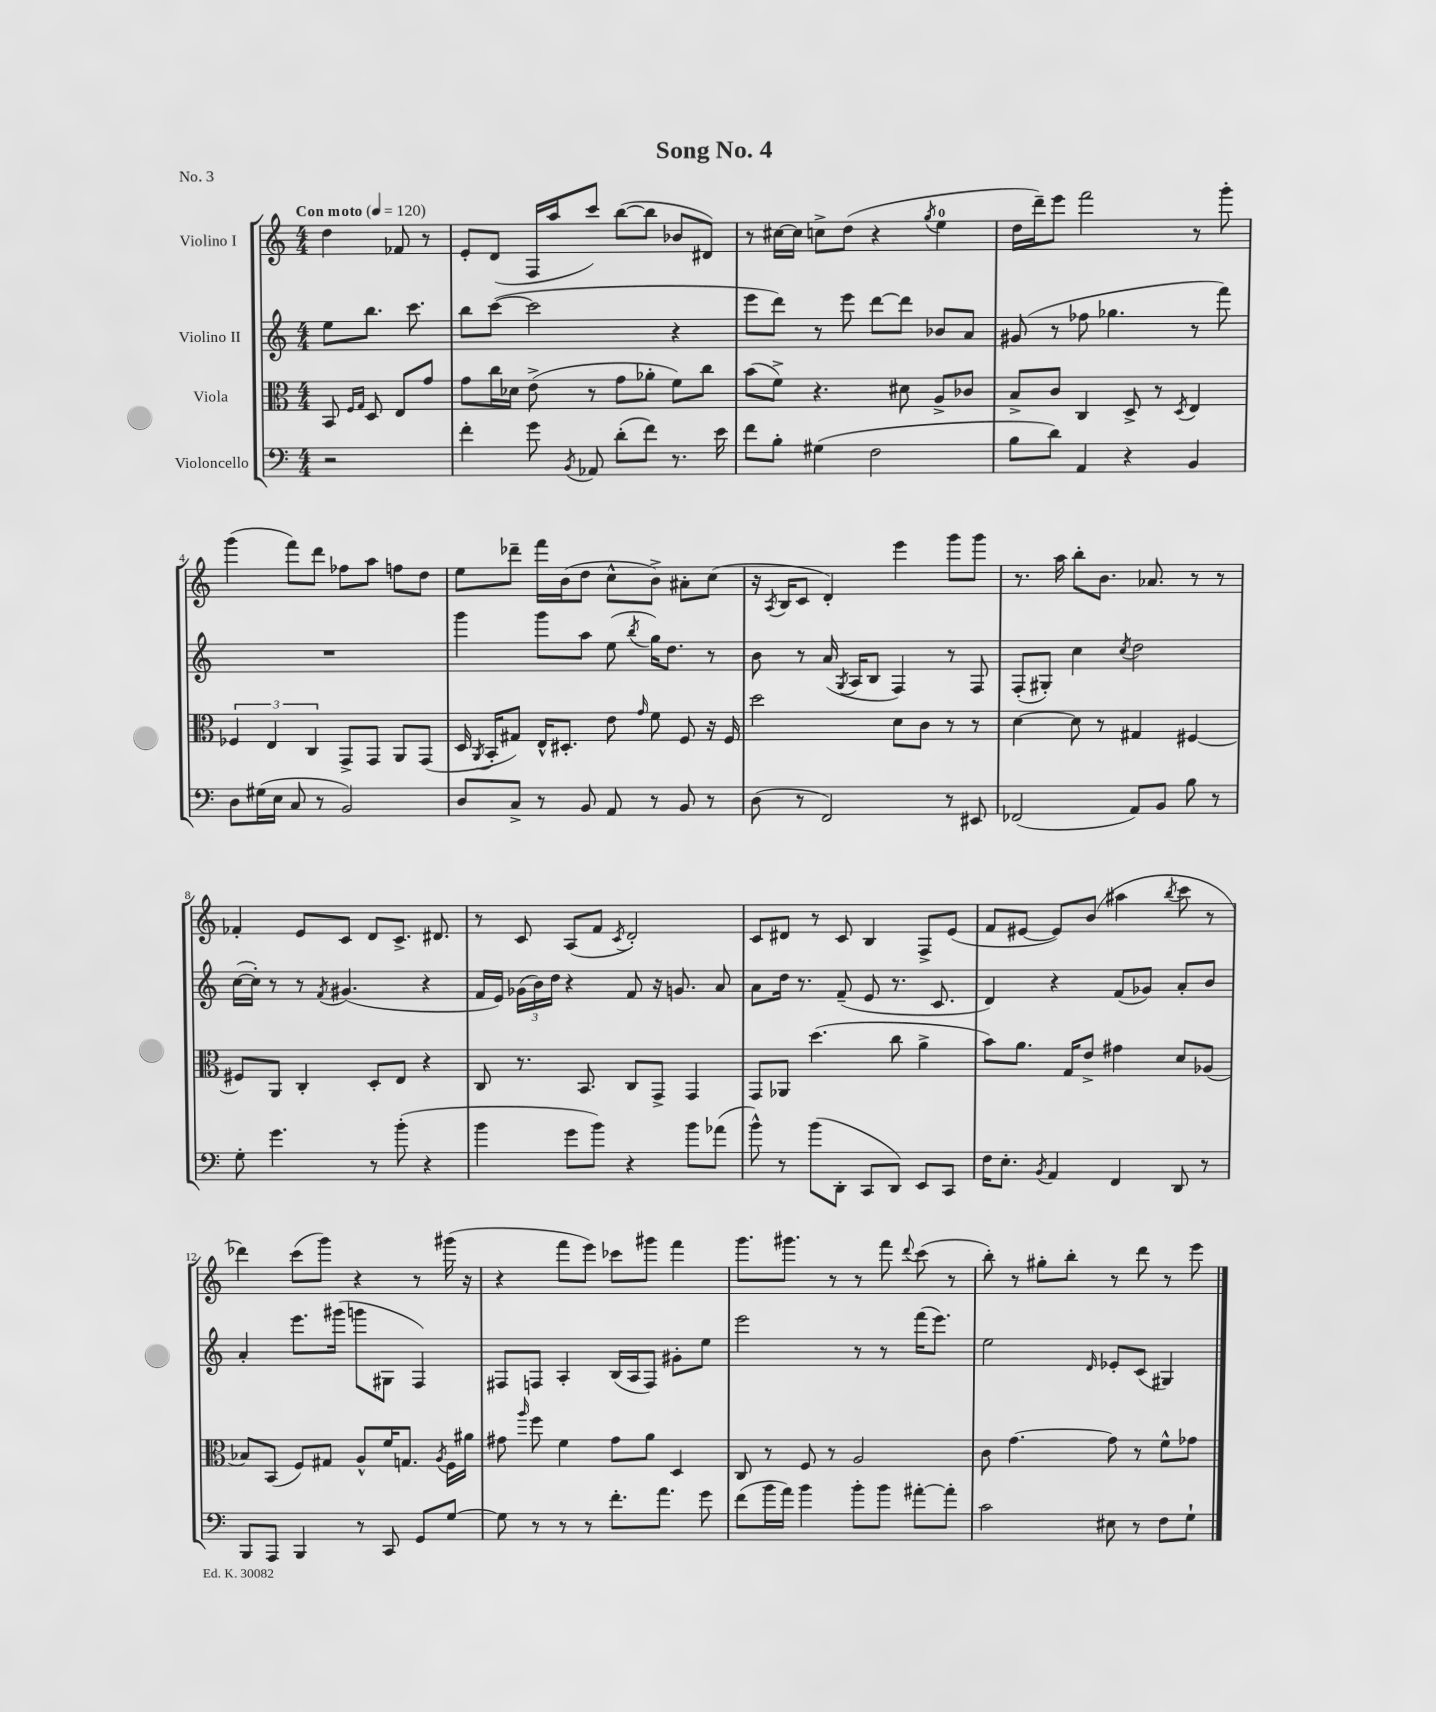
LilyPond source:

\header { title = "Song No. 4" piece = "No. 3" }
<<
\new StaffGroup <<
\new Staff = "s0" \with { instrumentName = "Violino I" } {
    \clef treble \key c \major \numericTimeSignature \time 4/4 \partial 2 \tempo "Con moto" 4 = 120
    \autoBeamOff d''4 fes'8 r8 |
    e'8[-. d'8]( f16[ a''16 c'''8]) b''8[~( b''8] bes'8[ dis'8]) |
    r8 cis''16[~ cis''16] c''8[-> d''8]( r4 \acciaccatura { g''8 } e''4-0 |
    d''16[ d'''16--) e'''8] f'''2 r8 g'''8-. |
    g'''4( f'''8[) d'''8] fes''8[ a''8] f''8[ d''8] |
    e''8[ des'''8]-- f'''16[ b'16( d''8] c''8[-^ b'8]->) ais'8[-. c''8]( |
    r16 \acciaccatura { a8 } b16[ c'8] d'4-.) e'''4 g'''8[ g'''8] |
    r8. a''16 b''8[-. b'8.] aes'8. r8 r8 |
    fes'4-. e'8[ c'8] d'8[ c'8.]-> dis'8. |
    r8 c'8 a8[( f'8] \acciaccatura { c'8 } d'2-.) |
    c'8[ dis'8] r8 c'8 b4 f8[-> e'8]( |
    f'8[ eis'8]~ eis'8[) b'8]( ais''4 \acciaccatura { b''8 } c'''8 r8 |
    des'''4) c'''8[( g'''8]) r4 r8 gis'''16( r16 |
    r4 f'''8[ e'''8]) ces'''8[ gis'''8] f'''4 |
    g'''8.[ gis'''8.] r8 r8 f'''8 \appoggiatura { d'''8 } c'''8( r8 |
    b''8-.) r8 gis''8[-. b''8]-. r8 d'''8 r8 e'''8 \bar "|." |
}
\new Staff = "s1" \with { instrumentName = "Violino II" } {
    \clef treble \key c \major \numericTimeSignature \time 4/4 \partial 2
    \autoBeamOff e''8[ b''8.] c'''8. |
    b''8[ c'''8]~( c'''2 r4 |
    e'''8[ d'''8]) r8 e'''8 d'''8[~ d'''8] bes'8[ a'8] |
    gis'8( r8 fes''8 ges''4. r8 f'''8) |
    R1 |
    g'''4 g'''8[ a''8] e''8( \acciaccatura { b''8 } g''16[) d''8.] r8 |
    b'8 r8 a'16( \acciaccatura { g8 } a16[ b8] f4) r8 f8 |
    f8[-.( gis8]-.) c''4 \acciaccatura { c''8 } d''2 |
    c''16[~( c''16]-.) r8 r8 \acciaccatura { f'8 } gis'4.( r4 |
    f'16[ e'16]) \tuplet 3/2 { ges'16[( b'16) d''16] } r4 f'8 r16 g'8. a'8 |
    a'8[ d''16] r8. f'8--( e'8 r8. c'8. |
    d'4) r4 f'8[( ges'8]) a'8[-. b'8] |
    a'4-. e'''8.[ gis'''16]( g'''8[ gis8] f4) |
    fis8[ f8] a4-. b16[( a16 f8]) gis'8[-. e''8] |
    e'''2 r8 r8 f'''16[( e'''8.]) |
    e''2 \grace { d'16 } ees'8[-. c'8]( gis4) \bar "|." |
}
\new Staff = "s2" \with { instrumentName = "Viola" } {
    \clef alto \key c \major \numericTimeSignature \time 4/4 \partial 2
    \autoBeamOff b,8 \grace { f16[ g16] } d8 e8[ g'8] |
    g'8[ c''16 des'16] e'8->( r8 g'8[ aes'8]-. f'8[) c''8] |
    b'8[( f'8]->) r4. dis'8 a8[-> ces'8] |
    b8[-> c'8] c4 d8-> r8 \acciaccatura { d8 } e4 |
    \tuplet 3/2 { fes4 e4 c4 } g,8[-> g,8] a,8[ g,8]( |
    d16 \acciaccatura { a,8 } b,16[-. gis8]) e16[-^ dis8.]-. e'8 \grace { g'16 } f'8 f8 r16 f16 |
    d''2 d'8[ c'8] r8 r8 |
    d'4~ d'8 r8 gis4 fis4~ |
    fis8[ a,8] c4-. d8[-. e8] r4 |
    c8 r8. b,8. c8[ g,8]-> g,4 |
    g,8[ aes,8] d''4.( c''8 a'4-> |
    b'8[) a'8.] g16[ e'8]-> gis'4 d'8[ aes8]( |
    bes8[) b,8]( f8[) gis8] a8[-^ f'16 g8.] \acciaccatura { a8 } f16[ ais'16] |
    gis'8 \grace { a''16 } f''8 f'4 gis'8[ a'8] d4 |
    c8 r8 f8 r8 a2 |
    c'8 g'4.~ g'8 r8 f'8[-^ ges'8] \bar "|." |
}
\new Staff = "s3" \with { instrumentName = "Violoncello" } {
    \clef bass \key c \major \numericTimeSignature \time 4/4 \partial 2
    \autoBeamOff r2 |
    f'4-. g'8 \acciaccatura { b,8 } aes,8 d'8[-.( f'8]) r8. e'16 |
    f'8[ b8]-. gis4( f2 |
    b8[ d'8]) a,4 r4 b,4 |
    d8[ gis16( e16] c8 r8 b,2) |
    d8[ c8]-> r8 b,8 a,8 r8 b,8 r8 |
    d8( r8 f,2) r8 eis,8 |
    fes,2( a,8[) b,8] b8 r8 |
    g8-. g'4. r8 b'8-.( r4 |
    b'4 g'8[ b'8]) r4 b'8[ aes'8]( |
    b'8-^) r8 b'8[( d,8]-. c,8[ d,8]) e,8[ c,8] |
    f16[ e8.]-. \acciaccatura { b,8 } a,4 f,4 d,8 r8 |
    b,,8[ a,,8] b,,4 r8 c,8 g,8[ g8]~ |
    g8 r8 r8 r8 f'8.[-. a'8.] g'8 |
    f'8[( b'16 a'16]) b'4 b'8[-. b'8] ais'8[~-. ais'8]-. |
    c'2 eis8 r8 f8[ g8]-! \bar "|." |
}
>>
>>
